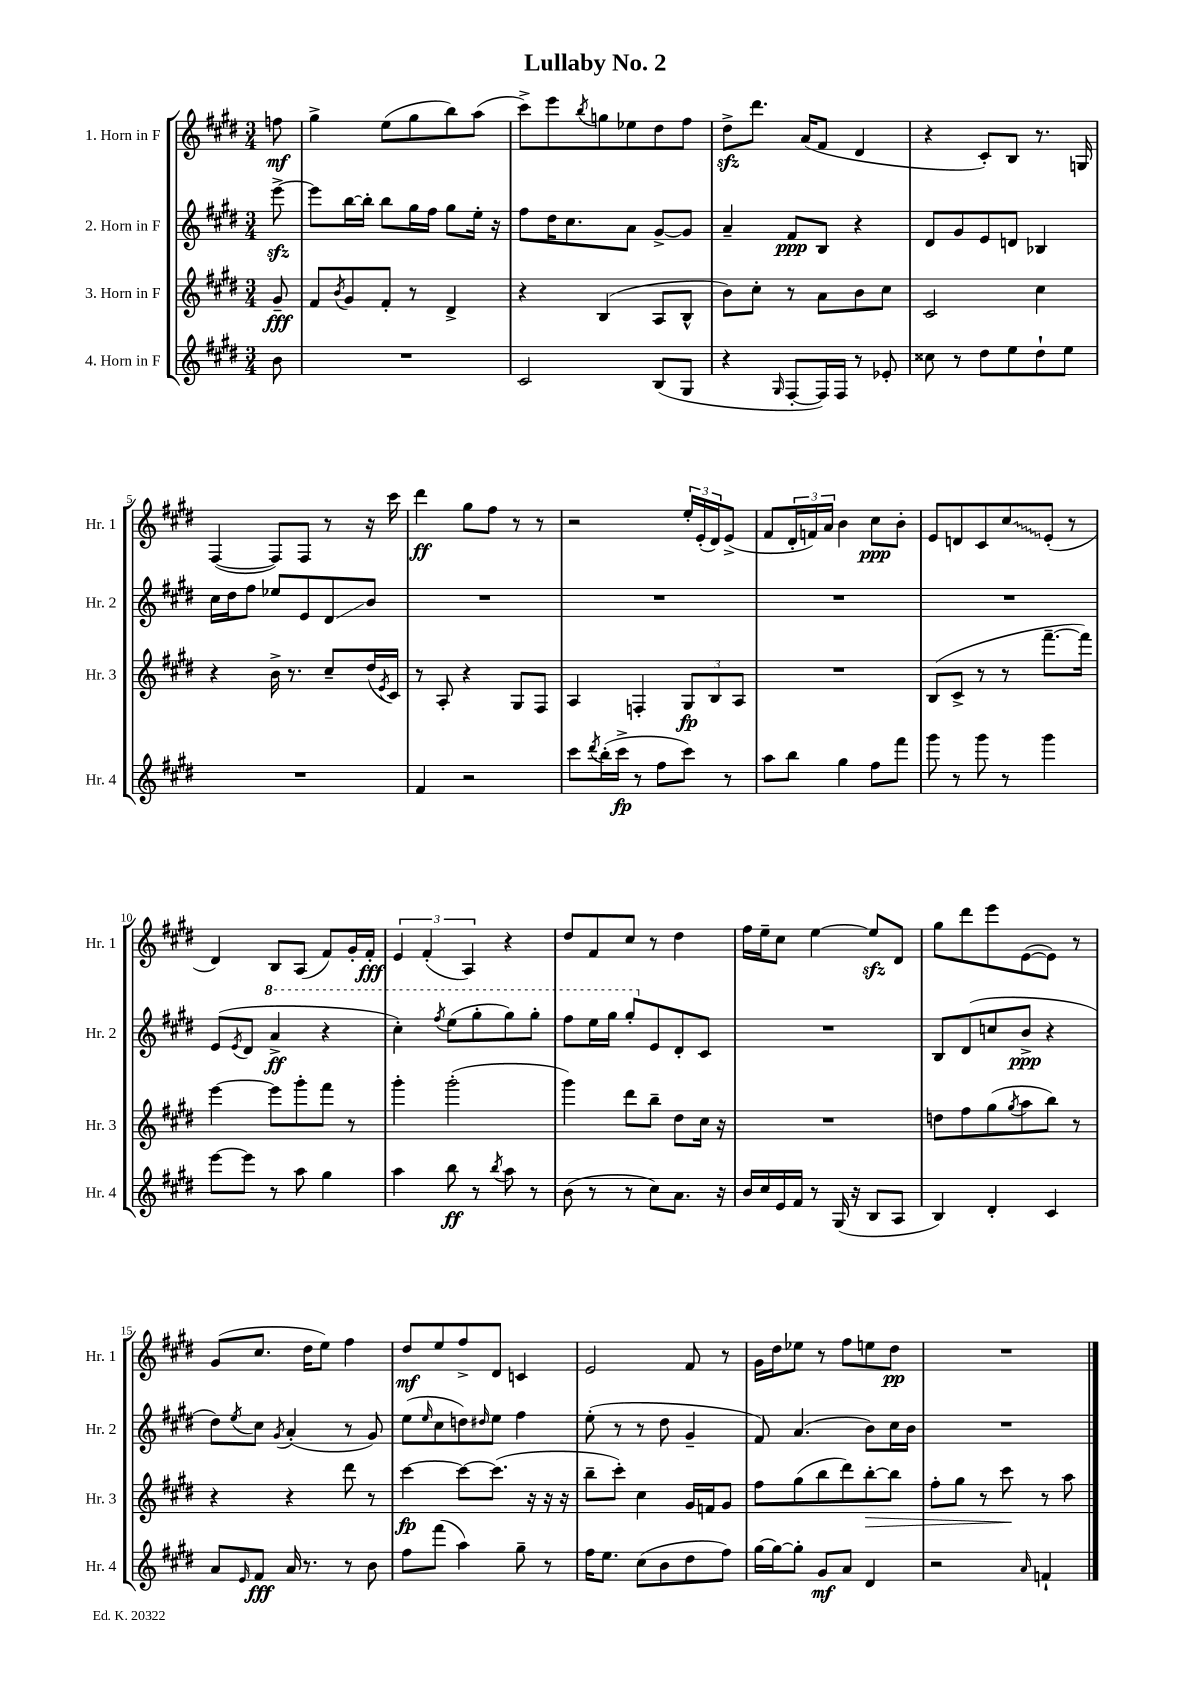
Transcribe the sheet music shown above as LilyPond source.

\header { title = "Lullaby No. 2" }
<<
\new StaffGroup <<
\new Staff = "s0" \with { instrumentName = "1. Horn in F" shortInstrumentName = "Hr. 1" } {
    \clef treble \key e \major \numericTimeSignature \time 3/4 \partial 8
    f''8\mf |
    gis''4-> e''8( gis''8 b''8) a''8( |
    cis'''8->) e'''8 \acciaccatura { b''8 } g''8 ees''8 dis''8 fis''8 |
    dis''8->\sfz dis'''8. a'16( fis'8 dis'4 |
    r4 cis'8-.) b8 r8. g16 |
    fis4~( fis8) fis8 r8 r16 cis'''16 |
    dis'''4\ff gis''8 fis''8 r8 r8 |
    r2 \tuplet 3/2 { e''16-. e'16-.( dis'16) } e'8->( |
    fis'8 \tuplet 3/2 { dis'16-. f'16) a'16 } b'4 cis''8\ppp b'8-. |
    e'8 d'8 cis'8 \once \override Glissando.style = #'zigzag cis''8\glissando e'8-.( r8 |
    dis'4) b8 a8( fis'8) gis'16-. fis'16-.\fff |
    \tuplet 3/2 { e'4 fis'4-.( a4) } r4 |
    dis''8 fis'8 cis''8 r8 dis''4 |
    fis''16 e''16-- cis''8 e''4~ e''8\sfz dis'8 |
    gis''8 dis'''8 e'''8 e'8~( e'8) r8 |
    gis'8( cis''8. dis''16 e''8) fis''4 |
    dis''8\mf e''8 fis''8-> dis'8 c'4 |
    e'2 fis'8 r8 |
    gis'16 dis''16 ees''8 r8 fis''8 e''8 dis''8\pp |
    R2. \bar "|." |
}
\new Staff = "s1" \with { instrumentName = "2. Horn in F" shortInstrumentName = "Hr. 2" } {
    \clef treble \key e \major \numericTimeSignature \time 3/4 \partial 8
    e'''8~->\sfz |
    e'''8 b''16~ b''16-. b''8 gis''16 fis''16 gis''8 e''16-. r16 |
    fis''8 dis''16 cis''8. a'8 gis'8~-> gis'8 |
    a'4-- fis'8\ppp b8 r4 |
    dis'8 gis'8 e'8 d'8 bes4 |
    cis''16 dis''16 fis''8 ees''8 e'8 dis'8\glissando b'8 |
    R2. |
    R2. |
    R2. |
    R2. |
    e'8( \acciaccatura { e'8 } dis'8 \ottava #1 a''4->\ff r4 |
    cis'''4-.) \acciaccatura { fis'''8 } e'''8( gis'''8-. gis'''8) gis'''8-. |
    fis'''8 e'''16 gis'''16 gis'''8-. \ottava #0 e'8 dis'8-. cis'8 |
    R2. |
    b8 dis'8( c''8 b'8->\ppp r4 |
    dis''8) \acciaccatura { e''8 } cis''8 \acciaccatura { gis'8 } a'4-.( r8 gis'8) |
    e''8( \grace { e''16 } cis''8 d''8) \grace { dis''16 } e''8 fis''4 |
    e''8-.( r8 r8 dis''8 gis'4-- |
    fis'8) a'4.( b'8) cis''16 b'16 |
    R2. \bar "|." |
}
\new Staff = "s2" \with { instrumentName = "3. Horn in F" shortInstrumentName = "Hr. 3" } {
    \clef treble \key e \major \numericTimeSignature \time 3/4 \partial 8
    gis'8--\fff |
    fis'8 \acciaccatura { b'8 } gis'8 fis'8-. r8 dis'4-> |
    r4 b4( a8 b8-^ |
    b'8) cis''8-. r8 a'8 b'8 cis''8 |
    cis'2 cis''4 |
    r4 b'16-> r8. cis''8-- dis''16( \acciaccatura { e'8 } cis'16) |
    r8 a8-. r4 gis8 fis8 |
    a4 f4-. \tuplet 3/2 { gis8\fp b8 a8 } |
    R2. |
    b8( cis'8-> r8 r8 fis'''8.~-- fis'''16) |
    e'''4~ e'''8 gis'''8-. fis'''8 r8 |
    gis'''4-. gis'''2-.( |
    gis'''4) dis'''8 b''8-- dis''8 cis''16 r16 |
    R2. |
    d''8 fis''8 gis''8( \acciaccatura { gis''8 } a''8 b''8) r8 |
    r4 r4 dis'''8 r8 |
    cis'''4~\fp cis'''8~ cis'''8.( r16 r16 r16 |
    b''8-- cis'''8-.) cis''4 gis'16 f'16 gis'8 |
    fis''8 gis''8( b''8 dis'''8) b''8~-.\> b''8 |
    fis''8-. gis''8 r8 cis'''8\! r8 a''8 \bar "|." |
}
\new Staff = "s3" \with { instrumentName = "4. Horn in F" shortInstrumentName = "Hr. 4" } {
    \clef treble \key e \major \numericTimeSignature \time 3/4 \partial 8
    b'8 |
    R2. |
    cis'2 b8( gis8 |
    r4 \grace { gis16 } fis8~-. fis16) fis16 r8 ees'8-. |
    cisis''8 r8 dis''8 e''8 dis''8-! e''8 |
    R2. |
    fis'4 r2 |
    cis'''8 \acciaccatura { dis'''8 } b''16-.( cis'''16->\fp r8 fis''8 cis'''8) r8 |
    a''8 b''8 gis''4 fis''8 fis'''8 |
    gis'''8 r8 gis'''8 r8 gis'''4 |
    e'''8~ e'''8 r8 a''8 gis''4 |
    a''4 b''8\ff r8 \acciaccatura { b''8 } a''8 r8 |
    b'8( r8 r8 cis''8) a'8. r16 |
    b'16 cis''16 e'16 fis'16 r8 gis16( r16 b8 a8 |
    b4) dis'4-. cis'4 |
    a'8 \grace { e'16 } fis'8\fff a'16 r8. r8 b'8 |
    fis''8 fis'''8( a''4) gis''8-- r8 |
    fis''16 e''8. cis''8( b'8 dis''8 fis''8) |
    gis''16~ gis''16~ gis''8-. gis'8\mf a'8 dis'4 |
    r2 \grace { a'16 } f'4-! \bar "|." |
}
>>
>>
